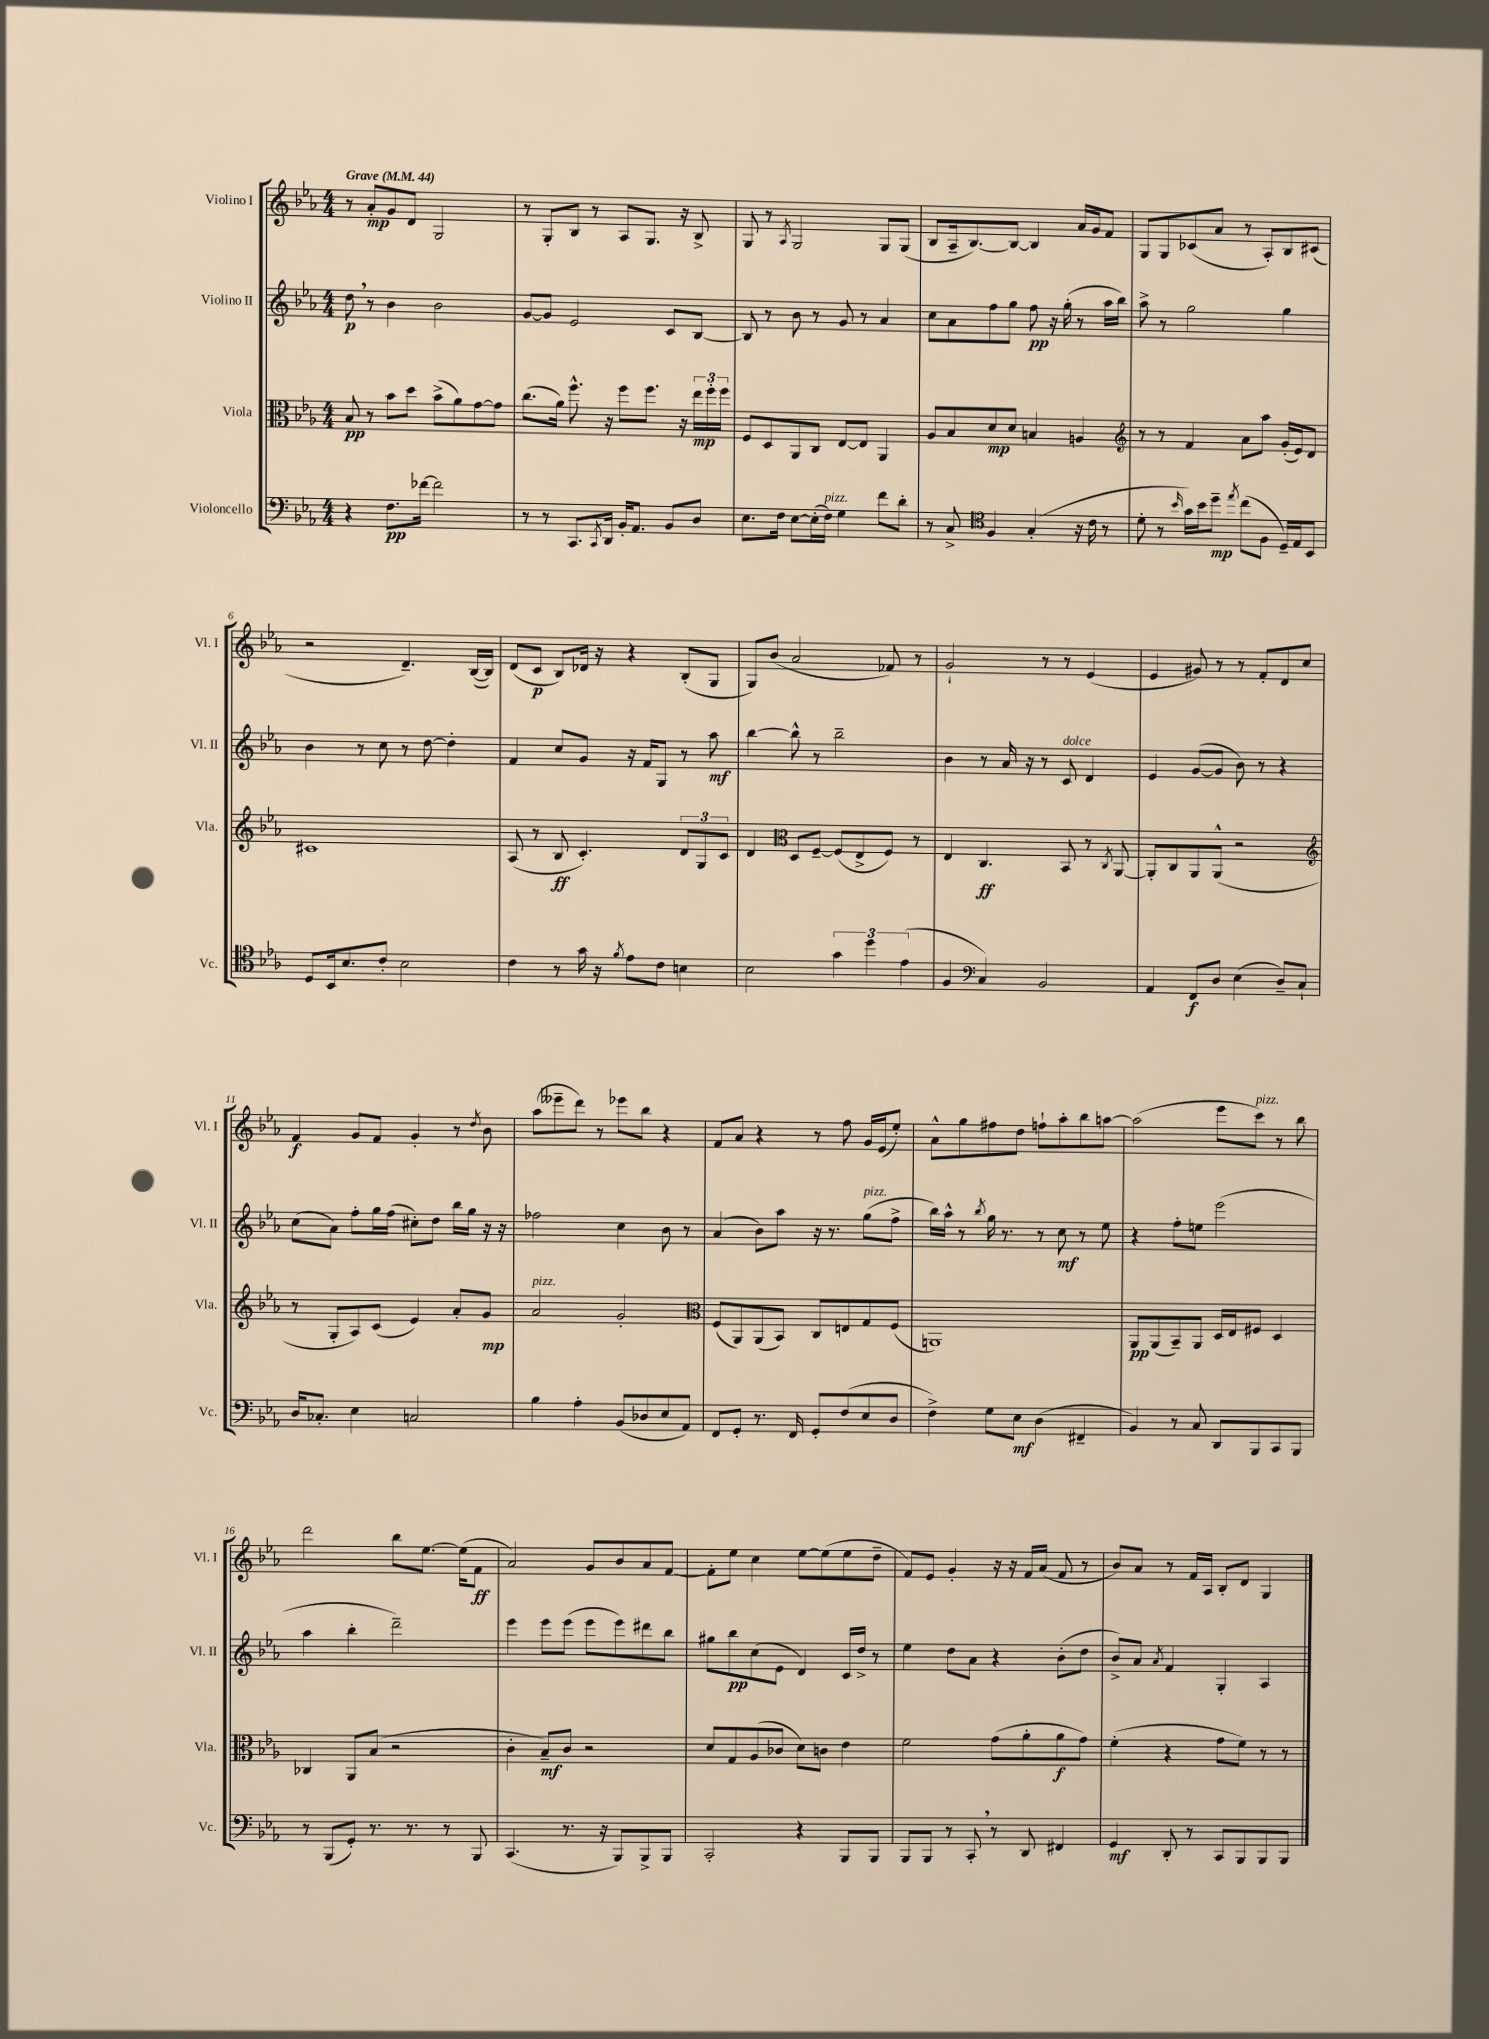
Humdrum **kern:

**kern	**kern	**kern	**kern
*staff4	*staff3	*staff2	*staff1
*clefF4	*clefC3	*clefG2	*clefG2
*k[b-e-a-]	*k[b-e-a-]	*k[b-e-a-]	*k[b-e-a-]
*M4/4	*M4/4	*M4/4	*M4/4
*MM44	*MM44	*MM44	*MM44
4r	8B-	8dd	8r
.	8r	8r	8a-'
8.F	8b-	4b-	8g
.	8dd	.	8d
[16f-	.	.	.
2f-]	(8b-^	2b-	2G
.	8a-)	.	.
.	[8g	.	.
.	8g]	.	.
=	=	=	=
8r	(8.cc	[8g	8r
8r	.	8g]	8G'
.	16a-)	.	.
8.CC	8.ff^^	2e-	8B-
.	.	.	8r
8qCC	.	.	.
16DD	16r	.	.
16BB-'	8ff	.	8A-
8.AA-	.	.	.
.	8.ff	.	8.G
8BB-	.	8c	.
.	16r	.	16r
8D	24ee-	[8B-	8B-^
.	24ff'	.	.
.	24ff	.	.
=	=	=	=
8.E-	8F	8B-]	8G
.	8D	8r	8r
16F	.	.	.
.	.	.	8qA-
[8E-	8AA-	8b-	2G
(16E-']	8C	8r	.
16F)	.	.	.
4G	[8E-	8g	.
.	8E-]	8r	.
8f	4AA-	4a-	8G
8d'	.	.	(8G
=	=	=	=
8r	8A-	8cc	8B-
8C^	8B-	8a-	16A-~
.	.	.	[8.B-)
*clefC4	*	*	*
4F	8d	8ff	.
.	8d	8gg	8B-_
(4G'	4B	8ff	4B-]
.	.	16r	.
.	.	(16gg'	.
16r	4A	8r	16a-
16c	.	.	16g
8r	.	16aa-	8f
.	.	16bb-)	.
=	=	=	=
*	*clefG2	*	*
8d'	8r	8aa-^	8G
8r	8r	8r	8G
16qqb-	.	.	.
16g)	4f	2gg	(8c-
16b-	.	.	.
8dd~	.	.	8a-
8qee-	.	.	.
(8cc	8a-	.	8r
8F	8aa-	.	8A-')
16D~)	(16g'	4gg	8B-
16E-	16e-)	.	.
8BB-	8d	.	(8c#
=	=	=	=
8D	1c#	4b-	2r
16BB-	.	.	.
8.B-	.	.	.
.	.	8r	.
8c'	.	8cc	.
2B-	.	8r	4.d~)
.	.	[8dd	.
.	.	4dd']	.
.	.	.	([16B-
.	.	.	16B-])
=	=	=	=
4c	(8A-	4f	(8d
.	8r	.	8c
8r	8B-	8cc	8B-)
16g	4.c')	8g	16d-
16r	.	.	16r
8qf	.	.	.
8e-	.	16r	4r
.	.	16f	.
8c	.	8G	.
4B	12d	8r	(8B-'
.	12G	.	.
.	.	8aa-	8G
.	12c	.	.
=	=	=	=
2B-	4d	[4bb-	8G)
.	.	.	(8b-
*	*clefC3	*	*
.	8D	8bb-^^]	2a-
.	[8F~	8r	.
6g	(8F]	2bb-~	.
.	8E-^	.	.
6dd	.	.	.
.	8F)	.	8f-)
(6e-	.	.	.
.	8r	.	8r
=	=	=	=
4F	4E-	4b-	2g`
*clefF4	*	*	*
4C)	4.C	8r	.
.	.	16a-	.
.	.	16r	.
2BB-	.	8r	8r
.	8BB-	8c	8r
.	8r	4d	(4e-
.	8qC	.	.
.	[8AA-	.	.
=	=	=	=
4AA-	8AA-']	4e-	4e-
.	8C	.	.
8FF	8AA-	([8g	8g#)
8D	(8AA-^^	8g]	8r
(4E-	2r	8b-)	8r
.	.	8r	8f'
8D~)	.	4r	8d
8C`	.	.	8cc
=	=	=	=
*	*clefG2	*	*
16D	8r	(8cc	4f
8.C-'	.	.	.
.	8G'	8a-)	.
4E-	8A-)	8ff'	8g
.	(8c	16gg	8f
.	.	(16ff	.
2C	4e-)	8cc#')	4g'
.	.	8dd	.
.	8a-'	16bb-	8r
.	.	16gg	.
.	.	.	8qdd
.	8g	16r	8b-
.	.	16r	.
=	=	=	=
4B-	2a-	2ff-	(8aa-
.	.	.	8eee--~
4A-'	.	.	8ddd)
.	.	.	8r
(8BB-	2g'	4cc	8eee-
8D-	.	.	8bb-
8E-	.	8b-	4r
8AA-)	.	8r	.
=	=	=	=
*	*clefC3	*	*
8FF	(8F	(4a-	8f
8GG'	8AA-)	.	8a-
8.r	(8AA-	8b-)	4r
.	8BB-)	8aa-	.
16FF	.	.	.
8GG'	8C	16r	8r
.	.	8.r	.
(8F	8E	.	8ff
8E-	8G	(8gg	16g
.	.	.	(16e-
8D	(8F	8ff^	8ee-')
=	=	=	=
4F^)	1AA)	16bb-)	8a-^^
.	.	16aa-^^	.
.	.	8r	8gg
.	.	8qbb-	.
8G	.	16gg	8ff#
.	.	8.r	.
8E-	.	.	8dd
(4D	.	8r	8ff`
.	.	8cc	8aa-'
4FF#~	.	8r	8bb-
.	.	8ee-	[8aa
=	=	=	=
4BB-)	8AA-	4r	(2aa]
.	(8AA-	.	.
8r	8BB-~)	8ff'	.
8C	8AA-	8ee	.
8DD	16D	(2eee-	8eee-
.	16E-	.	.
8BBB-	8F#	.	8ccc)
8CC	4D	.	8r
8BBB-	.	.	8bb-
=	=	=	=
8r	4C-	4aa-	2ddd
(8BBB-	.	.	.
8GG')	8AA-	4bb-'	.
8.r	(8B-	.	.
.	2r	2ddd~)	8bb-
8.r	.	.	.
.	.	.	[8.ee-
8r	.	.	.
.	.	.	(16ee-]
8BBB-	.	.	8f
=	=	=	=
(4.CC	4c'	4eee-	2a-)
.	8B-~)	8eee-	.
8.r	8c	(8eee-	.
.	2r	8eee-	8g
16r	.	.	.
8BBB-)	.	8eee-)	8b-
8BBB-^	.	8ddd#	8a-
8BBB-	.	8bb-	[8f
=	=	=	=
2CC'	8d	8gg#	8f']
.	8G	8bb-	8ee-
.	(8A-	(8cc	4cc
.	8c-	8e-	.
4r	8d)	4d)	[8ee-
.	8c	.	(8ee-]
8BBB-	4e-	16c	8ee-
.	.	16dd^	.
8BBB-	.	8r	8dd~
=	=	=	=
8BBB-	2f	4ee-	8f)
8BBB-	.	.	8e-
8r	.	8dd	4g'
8CC'	.	8a-	.
8r	(8g	4r	16r
.	.	.	16r
8DD	8a-'	.	16f
.	.	.	(16a-
4FF#	8a-	(8b-'	8f
.	8g)	8dd	8r
=	=	=	=
4GG	(4f'	8b-^)	8b-)
.	.	8a-	8a-
.	.	8qa-	.
8DD'	4r	4f	8r
8r	.	.	16f
.	.	.	16A-
8CC	8g	4G'	8B-'
8BBB-	8f)	.	8d
8BBB-	8r	4A-	4G
8BBB-	8r	.	.
==	==	==	==
*-	*-	*-	*-
